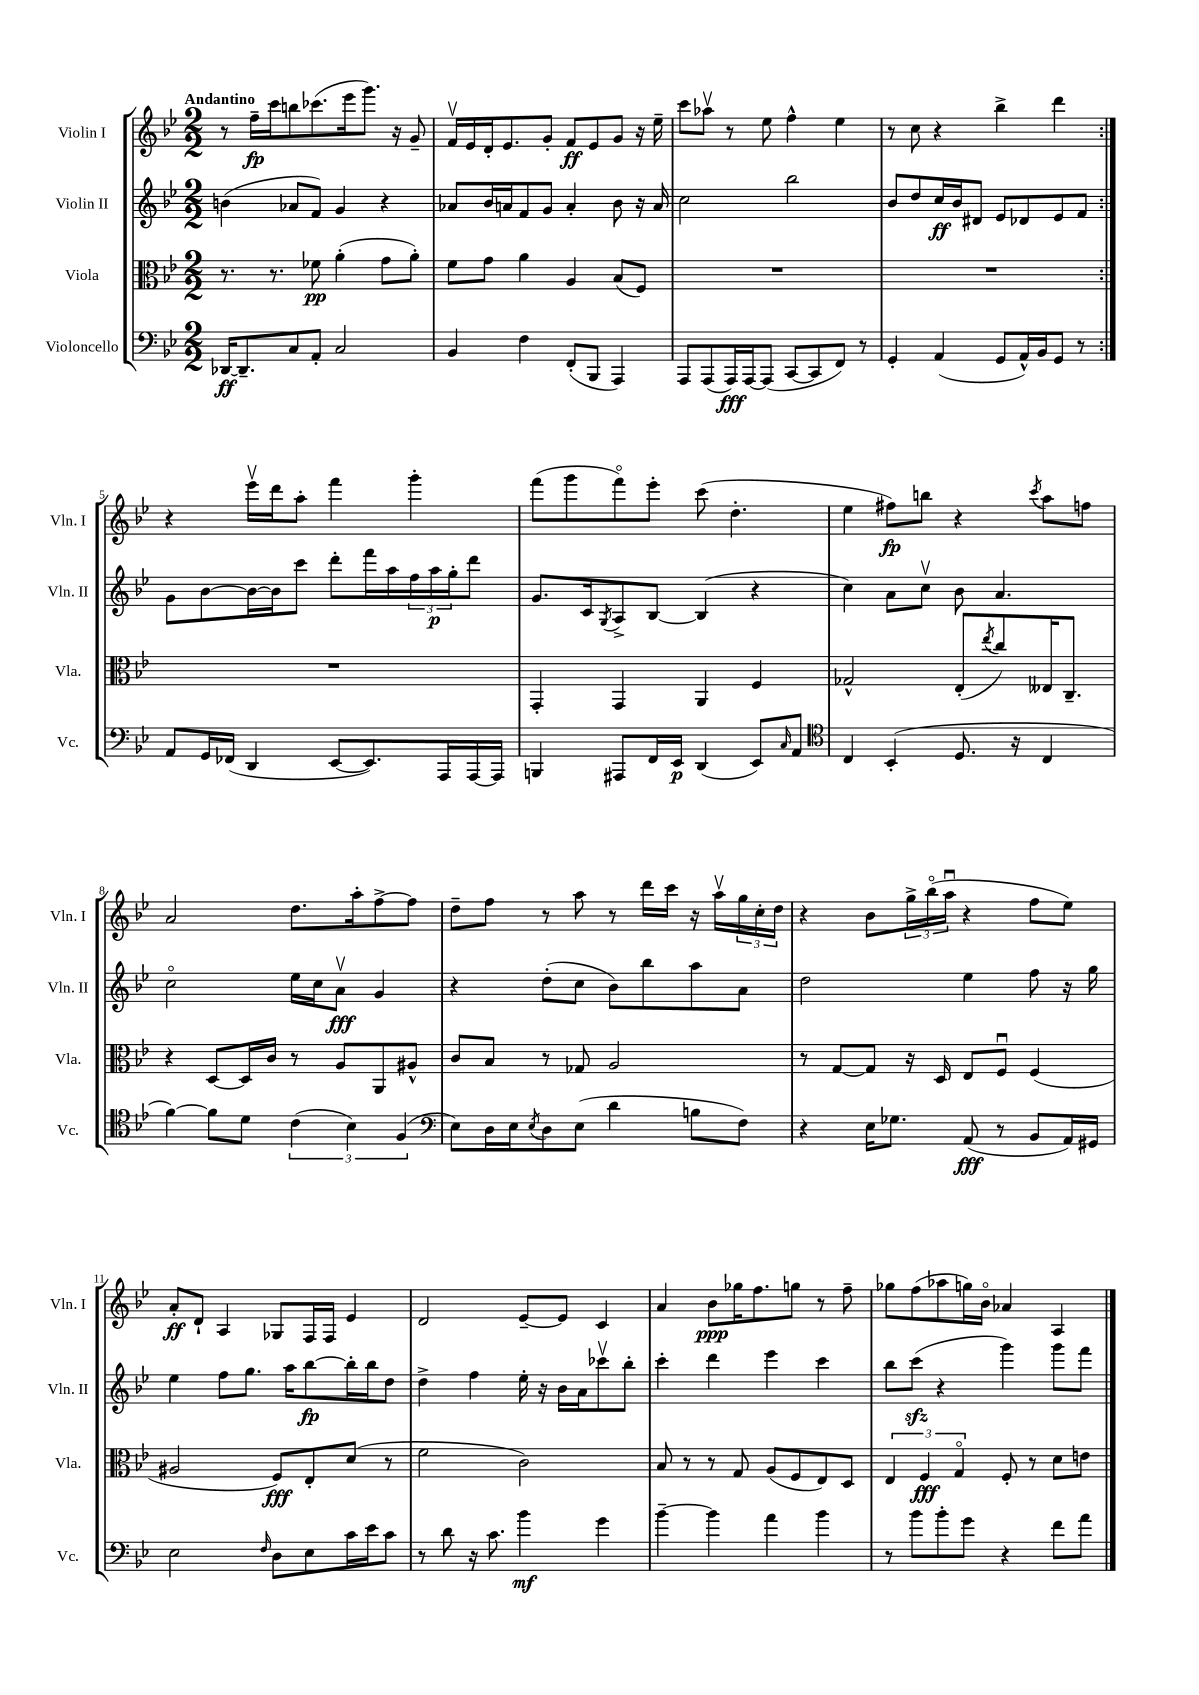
<<
\new StaffGroup <<
\new Staff = "s0" \with { instrumentName = "Violin I" shortInstrumentName = "Vln. I" } {
    \clef treble \key bes \major \numericTimeSignature \time 2/2 \tempo "Andantino"
    \repeat volta 2 { r8 f''16--\fp c'''16 b''8 ces'''8.( ees'''16 g'''8.) r16 g'8-- |
    f'16\upbow ees'16 d'16-. ees'8. g'8-. f'8\ff ees'8 g'8 r16 ees''16-- |
    c'''8 aes''8\upbow r8 ees''8 f''4-^ ees''4 |
    r8 c''8 r4 bes''4-> d'''4 | }
    r4 ees'''16\upbow d'''16 a''8-. f'''4 g'''4-. |
    f'''8( g'''8 f'''8\flageolet) ees'''8-. c'''8( d''4.-. |
    ees''4 fis''8\fp) b''8 r4 \acciaccatura { c'''8 } a''8 f''8 |
    a'2 d''8. a''16-. f''8~-> f''8 |
    d''8-- f''8 r8 a''8 r8 d'''16 c'''16 r16 a''16\upbow \tuplet 3/2 { g''16 c''16-. d''16 } |
    r4 bes'8 \tuplet 3/2 { g''16-> bes''16\flageolet( a''16\downbow } r4 f''8 ees''8) |
    a'8-.\ff d'8-! a4 ges8 f16 f16 ees'4 |
    d'2 ees'8~-- ees'8 c'4 |
    a'4 bes'8\ppp ges''16 f''8. g''8 r8 f''8-- |
    ges''8 f''8( aes''8 g''16) bes'16\flageolet aes'4 a4 \bar "|." |
}
\new Staff = "s1" \with { instrumentName = "Violin II" shortInstrumentName = "Vln. II" } {
    \clef treble \key bes \major \numericTimeSignature \time 2/2
    \repeat volta 2 { b'4( aes'8 f'8) g'4 r4 |
    aes'8 bes'16 a'16 f'8 g'8 a'4-. bes'8 r16 a'16 |
    c''2 bes''2 |
    bes'8 d''8 c''16\ff bes'16 dis'8 ees'8 des'8 ees'8 f'8 | }
    g'8 bes'8~ bes'16~ bes'16 c'''8 d'''8-. f'''16 a''16 \tuplet 3/2 { f''16 a''16\p g''16-. } d'''8 |
    g'8. c'16 \acciaccatura { g8 } a8-> bes8~ bes4( r4 |
    c''4) a'8 c''8\upbow bes'8 a'4. |
    c''2\flageolet ees''16 c''16 a'8\upbow\fff g'4 |
    r4 d''8-.( c''8 bes'8) bes''8 a''8 a'8 |
    d''2 ees''4 f''8 r16 g''16 |
    ees''4 f''8 g''8. a''16 bes''8~\fp bes''16-. bes''16 d''8 |
    d''4-> f''4 ees''16-. r16 bes'16 a'16 ces'''8\upbow bes''8-. |
    c'''4-. d'''4 ees'''4 c'''4 |
    bes''8 c'''8\sfz( r4 g'''4) g'''8 f'''8 \bar "|." |
}
\new Staff = "s2" \with { instrumentName = "Viola" shortInstrumentName = "Vla." } {
    \clef alto \key bes \major \numericTimeSignature \time 2/2
    \repeat volta 2 { r8. r8. fes'8\pp a'4-.( g'8 a'8-.) |
    f'8 g'8 a'4 a4 bes8( f8) |
    R1 |
    R1 | }
    R1 |
    g,4-. g,4 a,4 f4 |
    ges2-^ ees8-.( \acciaccatura { ees''8 } c''8) eeses16 c8.-- |
    r4 d8~ d16 c'16 r8 a8 a,8 ais8-^ |
    c'8 bes8 r8 ges8 a2 |
    r8 g8~ g8 r16 d16 ees8 f8\downbow f4( |
    ais2 f8\fff) ees8-. d'8( r8 |
    f'2 c'2) |
    bes8 r8 r8 g8 a8( f8 ees8) d8 |
    \tuplet 3/2 { ees4 f4\fff g4\flageolet } f8-. r8 d'8 e'8 \bar "|." |
}
\new Staff = "s3" \with { instrumentName = "Violoncello" shortInstrumentName = "Vc." } {
    \clef bass \key bes \major \numericTimeSignature \time 2/2
    \repeat volta 2 { des,16~\ff des,8.-- c8 a,8-. c2 |
    bes,4 f4 f,8-.( bes,,8 a,,4) |
    a,,8 a,,8( a,,16\fff) a,,16~ a,,8( c,8~ c,8 f,8) r8 |
    g,4-. a,4( g,8 a,16-^) bes,16 g,8 r8 | }
    a,8 g,16 fes,16( d,4 ees,8~ ees,8.) a,,16 a,,16~ a,,16 |
    b,,4 ais,,8 f,16 ees,16\p d,4( ees,8) \grace { c16 } a,8 |
    \clef tenor c4 bes,4-.( d8. r16 c4 |
    f'4~) f'8 d'8 \tuplet 3/2 { c'4( bes4) f4( } |
    \clef bass ees8) d16 ees16 \acciaccatura { ees8 } d8 ees8( d'4 b8 f8) |
    r4 ees16 ges8. a,8\fff( r8 bes,8 a,16) gis,16 |
    ees2 \grace { f16 } d8 ees8 c'16 ees'16 c'8 |
    r8 d'8 r16 c'8. bes'4\mf g'4 |
    bes'4~-- bes'4 a'4 bes'4 |
    r8 bes'8 bes'8-. g'8 r4 f'8 a'8 \bar "|." |
}
>>
>>
